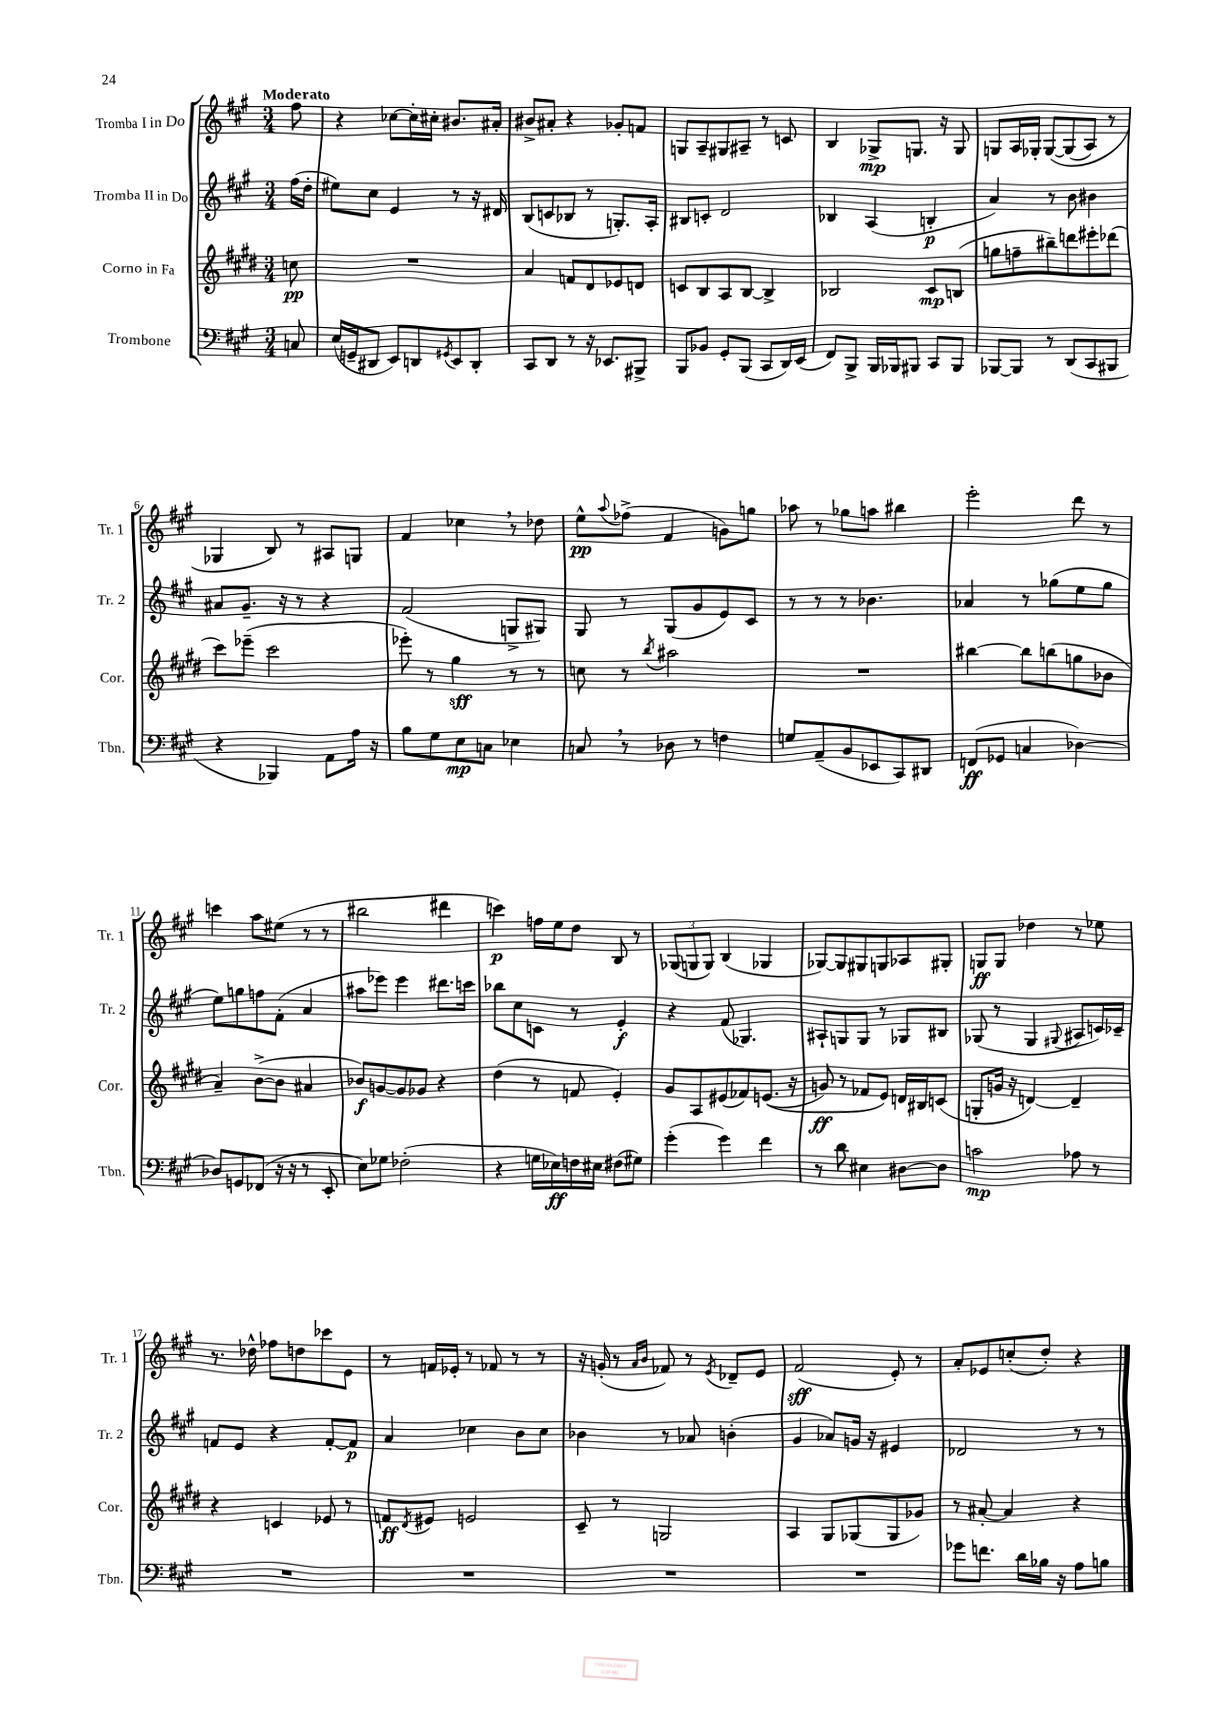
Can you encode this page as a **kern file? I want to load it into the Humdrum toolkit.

**kern	**kern	**kern	**kern
*staff4	*staff3	*staff2	*staff1
*clefF4	*clefG2	*clefG2	*clefG2
*k[f#c#g#]	*k[f#c#g#d#]	*k[f#c#g#]	*k[f#c#g#]
*M3/4	*M3/4	*M3/4	*M3/4
8C	8cc	(16ff#	8ff#
.	.	16dd'	.
=	=	=	=
(16E	2.r	8ee#)	4r
16GG~	.	.	.
8DD#	.	8cc#	.
8EE)	.	4e	[8cc-
8DD	.	.	16cc-']
.	.	.	16cc#'
8qGG#	.	.	.
8EE	.	8r	8.b#
8DD'	.	16r	.
.	.	16d#	16a#'
=	=	=	=
8CC#	4a	(8B	8b#^
8DD	.	8c	8a#'
8r	8f	8B-	4r
16r	8d#	8r	.
8.EE-	.	.	.
.	8e-	8.G')	8g-'
8BBB#^	8d	.	8f
.	.	16A'	.
=	=	=	=
8BBB	8c	8B#	8G
8BB-	8B	8c'	8A~
8GG#'	8A	2d	8G#
(8BBB	[8B	.	8A#~
8CC#	4B^]	.	8r
16DD)	.	.	8c
(16EE	.	.	.
=	=	=	=
8FF#)	2B-	4B-	4B
8BBB^	.	.	.
16BBB	.	(4A	8G-^
16BBB-	.	.	.
8BBB#	.	.	8.G
8CC#	8c#	4B'	.
.	.	.	16r
8BBB#	(8B	.	8G
=	=	=	=
[8BBB-	8gg	4a)	8G
8BBB-]	8ff~	.	16A
.	.	.	16G-'
8r	8bb#~)	8r	&([8G-
(8DD	8ddd	8b	(8G-]
8CC#	8eee#'	4b#	8A)
8BBB#	(8ddd-	.	8r
=	=	=	=
4r	8ccc#)	8a#	4G-
.	(8eee-~	8.g#~	.
4BBB-)	2ccc#	.	8B&)
.	.	16r	.
.	.	8r	8r
8AA	.	4r	8A#
16A	.	.	8G
16r	.	.	.
=	=	=	=
8B	8eee-')	(2f#	4f#
8G#	8r	.	.
8E	4gg#	.	4cc-
8C	.	.	.
4E-	8r	8G^	8r
.	8r	8G#)	8dd-
=	=	=	=
8C	8cc	8G#	8ee^^
.	.	.	8qqaa
8r	8r	8r	(8ff-^
.	8qbb	.	.
8D-	2aa#	(8G#	4f#
8r	.	8g#	.
4F	.	8e)	8g)
.	.	8c#	8gg
=	=	=	=
8G	2.r	8r	8aa-
(8AA~	.	8r	8r
8BB	.	8r	8gg-
8EE-	.	4.b-	8aa
8CC#)	.	.	4bb#
8DD#	.	.	.
=	=	=	=
(8FF	[4bb#	4a-	2eee'
8GG-	.	.	.
4C	8bb#]	8r	.
.	(8bb	(8gg-	.
[4D-)	8gg	8ee	8ddd
.	8b-	8gg-	8r
=	=	=	=
8D-]	4a~)	8ee)	4ccc
8GG	.	8gg	.
(8FF-	([8b^	8ff	8aa
16r	8b]	(8f#'	(8ee#
16r	.	.	.
8r	4a#	4a	8r
8EE'	.	.	8r
=	=	=	=
8E)	8b-)	8aa#	2bb#
8G-	[8g	8eee-)	.
(2F-'	8g]	4eee-	.
.	8g-	.	.
.	4r	8.ddd#	4ddd#
.	.	16ccc	.
=	=	=	=
4r	(4dd#	8bb-	4ccc)
.	.	8cc#	.
16G	8r	8c	16ff
16E-)	.	.	16ee
16F	8f	8r	8dd
16E#	.	.	.
(8F#	4e')	4e'	8B
8G#)	.	.	8r
=	=	=	=
(4g#'	8g#	4r	(12G-
.	.	.	12G
.	8A	.	.
.	.	.	12G)
4g#)	(8e#	(8f#	(4B
.	8f-)	4.G-)	.
4f#	&((8.e	.	4G-
.	16r	.	.
=	=	=	=
8r	8g)	8A#`	[8G-)
8d	8r	8G	8G-]
4E#	8f-	8G	8G#
.	8e&)	8r	8G
[8D#	16d	8G-	8A-
.	16B#	.	.
8D#]	(8c	8B#	8G#'
=	=	=	=
2c	8G'	(8G-	8G
.	16g	8r	8G
.	16r	.	.
.	[4d)	4G-	4dd-
.	.	8qqG#	.
8A-	4d~]	8A#	8r
8r	.	16c)	8ee-
.	.	16c-~	.
=	=	=	=
2.r	4r	8f	8.r
.	.	8e	.
.	.	.	16dd-^^
.	4c	4r	8ff-
.	.	.	8dd
.	8e-	[8f'	8ccc-
.	8r	8f]	8e
=	=	=	=
2.r	8f	4a	8r
.	8qd#	.	.
.	8e#	.	16f
.	.	.	16e-'
.	2e	4cc-	8r
.	.	.	8f-
.	.	8b	8r
.	.	8cc-	8r
=	=	=	=
2.r	8c#~	4b-	16r
.	.	.	(16g'
.	8r	.	8r
.	.	.	16qqa
.	.	.	16qqb
.	2G	8r	8f-)
.	.	8a-	8r
.	.	.	8qe
.	.	(4b'	8d-~
.	.	.	8e
=	=	=	=
2.r	4A	4g#	(2f#
.	8G#	8a-)	.
.	(8G-	16g	.
.	.	16r	.
.	8G-	4e#	8e')
.	8g-)	.	8r
=	=	=	=
8g-	8r	2d-	8a'
8.f	[8a#'	.	8e-
.	4a#]	.	(8cc'
16d	.	.	.
16B-	.	.	8dd')
16r	.	.	.
8A	4r	8r	4r
8B	.	8r	.
==	==	==	==
*-	*-	*-	*-
